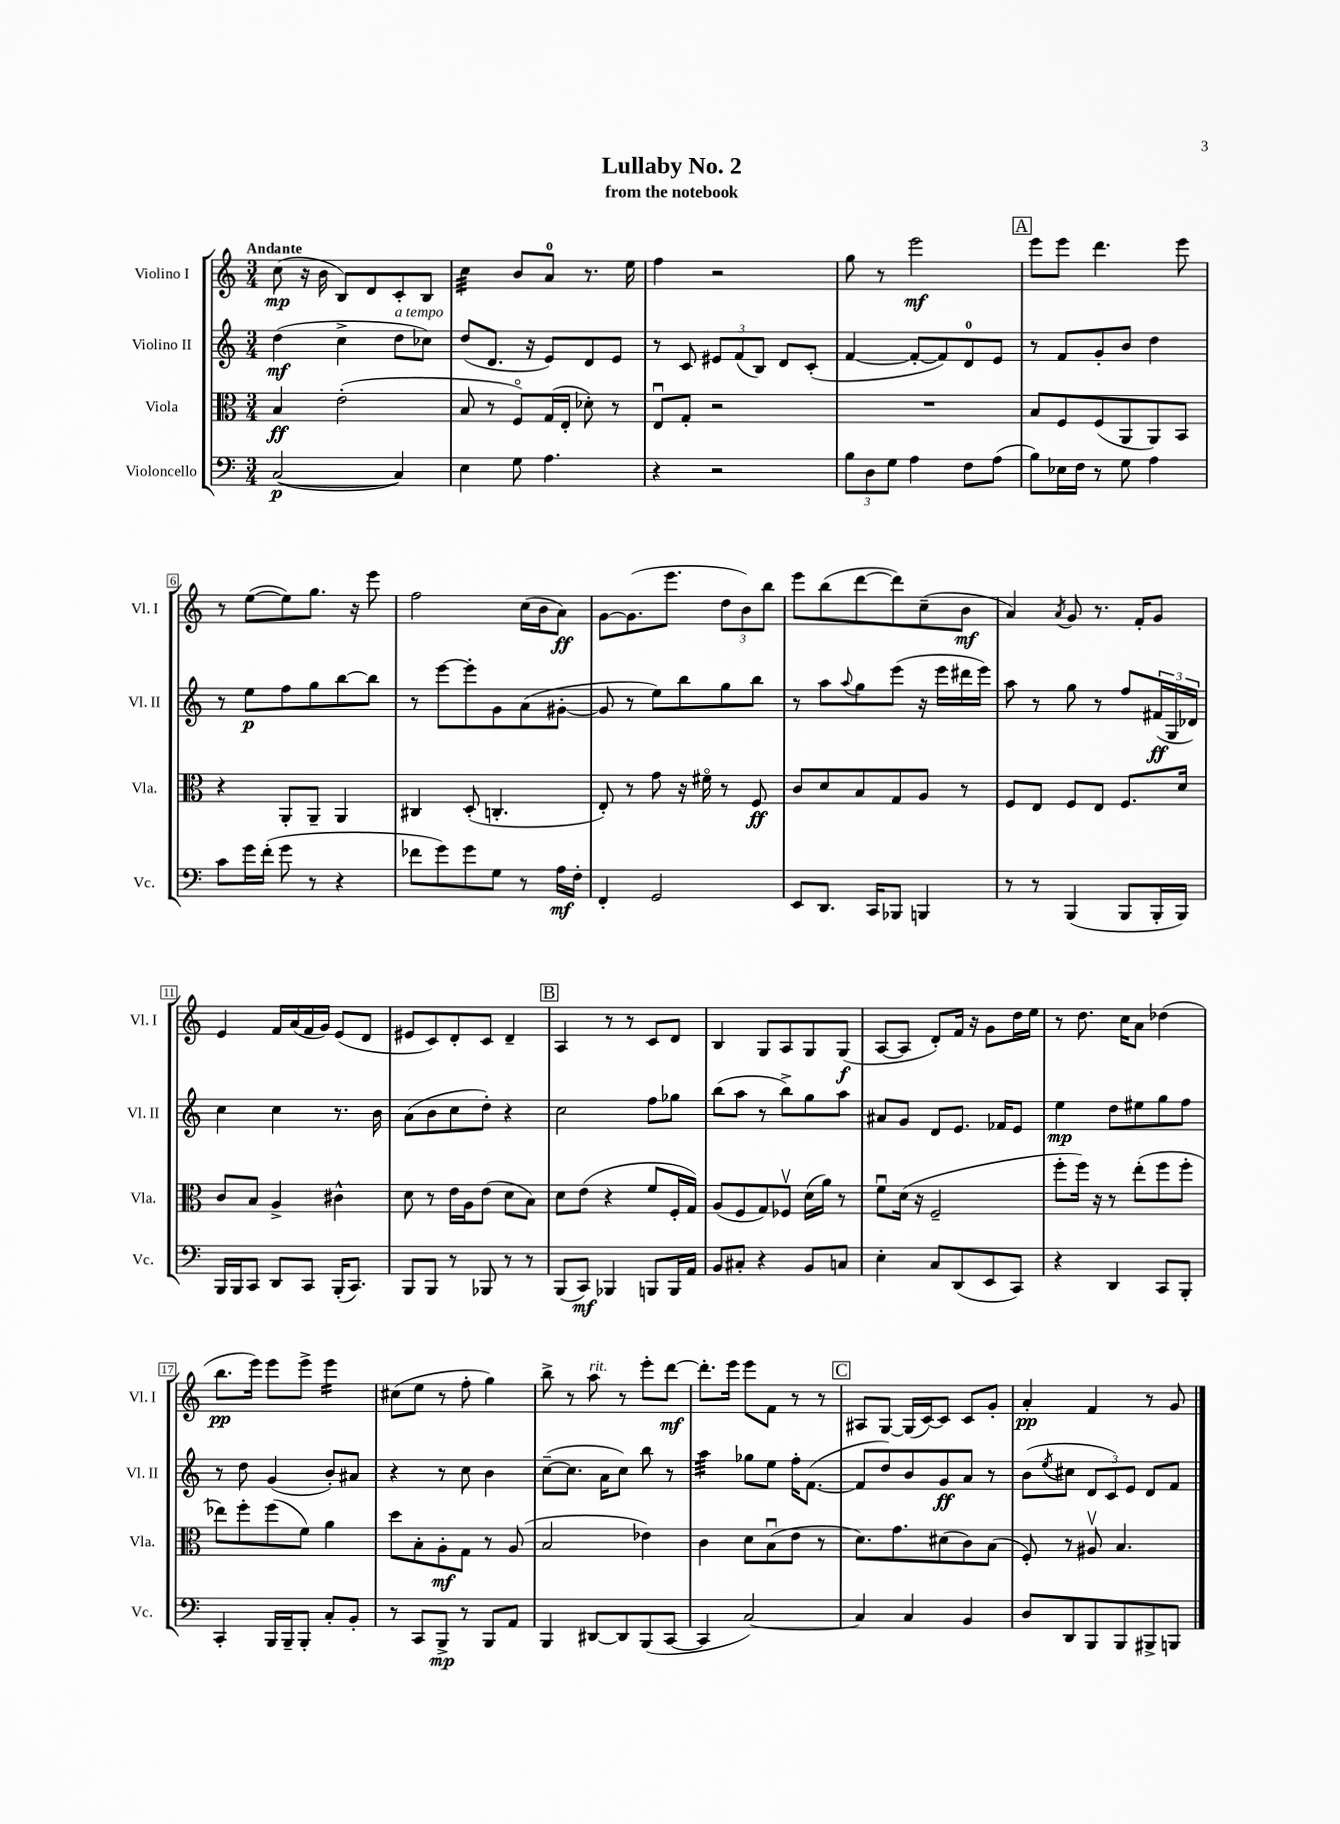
\header { title = "Lullaby No. 2" subtitle = "from the notebook" }
<<
\new StaffGroup <<
\new Staff = "s0" \with { instrumentName = "Violino I" shortInstrumentName = "Vl. I" } {
    \clef treble \key c \major \numericTimeSignature \time 3/4 \tempo "Andante"
    c''8\mp( r16 b'16 b8) d'8 c'8-. b8 |
    c''4:32 b'8 a'8-0 r8. e''16 |
    f''4 r2 |
    g''8 r8 e'''2\mf |
    \mark \markup { \box "A" } e'''8 e'''8 d'''4. e'''8 |
    r8 e''8~( e''8) g''8. r16 e'''8 |
    f''2 c''16( b'16 a'8\ff) |
    g'8~ g'8.( e'''8. \tuplet 3/2 { d''8 b'8) b''8 } |
    e'''8 b''8( d'''8~ d'''8) c''8--( b'8\mf |
    a'4) \acciaccatura { a'8 } g'8 r8. f'16-. g'8 |
    e'4 f'16 a'16( f'16 g'16) e'8( d'8 |
    eis'8 c'8) d'8-. c'8 d'4-- |
    \mark \markup { \box "B" } a4 r8 r8 c'8 d'8 |
    b4 g8 a8 g8 g8\f( |
    a8~ a8 d'8-.) f'16 r16 g'8 d''16 e''16 |
    r8 d''8. c''16 a'8 des''4( |
    b''8.\pp e'''16) e'''8 e'''8-> e'''4:16 |
    cis''8( e''8 r8 f''8-. g''4) |
    b''8-> r8 a''8^\markup { \italic "rit." } r8 e'''8-. d'''8~\mf |
    d'''8.-. e'''16 e'''8 f'8 r8 r8 |
    \mark \markup { \box "C" } ais8 g8~ g16( c'16~) c'8 c'8 g'8-. |
    a'4-.\pp f'4 r8 g'8 \bar "|." |
}
\new Staff = "s1" \with { instrumentName = "Violino II" shortInstrumentName = "Vl. II" } {
    \clef treble \key c \major \numericTimeSignature \time 3/4
    d''4\mf( c''4-> d''8^\markup { \italic "a tempo" } ces''8) |
    d''8( d'8. r16 e'8) d'8 e'8 |
    r8 c'8 \tuplet 3/2 { eis'8 f'8( b8) } d'8 c'8-.( |
    f'4~ f'8~-. f'8) d'8-0 e'8 |
    \mark \markup { \box "A" } r8 f'8 g'8-. b'8 d''4 |
    r8 e''8\p f''8 g''8 b''8~ b''8 |
    r8 e'''8~ e'''8-. g'8 a'8( gis'8~-. |
    gis'8 r8 e''8) b''8 g''8 b''8 |
    r8 a''8 \appoggiatura { a''8 } g''8 e'''8( r16 e'''16 dis'''16 e'''16) |
    a''8 r8 g''8 r8 f''8 \tuplet 3/2 { fis'16\ff( g16 des'16) } |
    c''4 c''4 r8. b'16 |
    a'8( b'8 c''8 d''8-.) r4 |
    \mark \markup { \box "B" } c''2 f''8 ges''8 |
    b''8( a''8 r8 b''8->) g''8 a''8 |
    ais'8 g'8 d'8 e'8. fes'16 e'8 |
    e''4\mp d''8 eis''8 g''8 f''8 |
    r8 d''8 g'4( b'8-.) ais'8 |
    r4 r8 c''8 b'4 |
    c''8~--( c''8. a'16 c''8) b''8 r8 |
    a''4:32 ges''8 e''8 f''16-. f'8.~( |
    \mark \markup { \box "C" } f'8 d''8) b'8 g'8\ff a'8 r8 |
    b'8( \acciaccatura { e''8 } cis''8 \tuplet 3/2 { d'8 c'8) e'8 } d'8 f'8 \bar "|." |
}
\new Staff = "s2" \with { instrumentName = "Viola" shortInstrumentName = "Vla." } {
    \clef alto \key c \major \numericTimeSignature \time 3/4
    b4\ff e'2-.( |
    b8 r8 f8\flageolet) g16( e16-. des'8-.) r8 |
    e8\downbow g8-. r2 |
    R2. |
    \mark \markup { \box "A" } b8 f8 f8( a,8 a,8) b,8 |
    r4 a,8-. a,8-- a,4 |
    cis4 d8-.( c4.-. |
    e8-.) r8 g'8 r16 fis'16\flageolet r8 f8\ff |
    c'8 d'8 b8 g8 a8 r8 |
    f8 e8 f8 e8 f8. d'16 |
    c'8 b8 a4-> cis'4-^ |
    d'8 r8 e'16 a16 e'8( d'8 b8) |
    \mark \markup { \box "B" } d'8 e'8( r4 f'8 f16-. g16) |
    a8( f8 g8) fes8\upbow d'16( a'16) r8 |
    f'8\downbow d'16( r16 f2-- |
    f''8-. f''16) r16 r8 e''8-.( f''8 f''8-. |
    ees''8) f''8-. f''8( f'8) a'4 |
    d''8 b8-. a8-.\mf g8 r8 a8( |
    b2 ees'4) |
    c'4 d'8 b8\downbow( e'8 r8 |
    \mark \markup { \box "C" } d'8.) g'8. dis'8( c'8) b8( |
    f8-.) r8 ais8\upbow b4. \bar "|." |
}
\new Staff = "s3" \with { instrumentName = "Violoncello" shortInstrumentName = "Vc." } {
    \clef bass \key c \major \numericTimeSignature \time 3/4
    c2~\p( c4) |
    e4 g8 a4. |
    r4 r2 |
    \tuplet 3/2 { b8 d8 g8 } a4 f8 a8( |
    \mark \markup { \box "A" } b8) ees16 f16 r8 g8 a4 |
    c'8 g'16 f'16-.( g'8 r8 r4 |
    fes'8 g'8) g'8 g8 r8 a16\mf f16-. |
    f,4-. g,2 |
    e,8 d,8. c,16 bes,,8 b,,4 |
    r8 r8 b,,4( b,,8 b,,16-. b,,16) |
    b,,16 b,,16 c,8 d,8 c,8 b,,16-.( c,8.) |
    b,,8 b,,8 r8 bes,,8 r8 r8 |
    \mark \markup { \box "B" } b,,8( c,8\mf) bes,,4 b,,8 b,,16 a,16 |
    b,8 cis8-. r4 b,8 c8 |
    e4-. c8 d,8( e,8 c,8) |
    r4 d,4 c,8 b,,8-. |
    c,4-. b,,16 b,,16-- b,,8-. c8-. b,8-. |
    r8 c,8 b,,8->\mp r8 b,,8 a,8 |
    b,,4 dis,8~ dis,8 b,,8( c,8~ |
    c,4 c2~) |
    \mark \markup { \box "C" } c4 c4 b,4 |
    d8 d,8 b,,8 b,,8 bis,,8-> b,,8 \bar "|." |
}
>>
>>
\layout { \context { \Score \override BarNumber.stencil = #(make-stencil-boxer 0.1 0.3 ly:text-interface::print) } }
